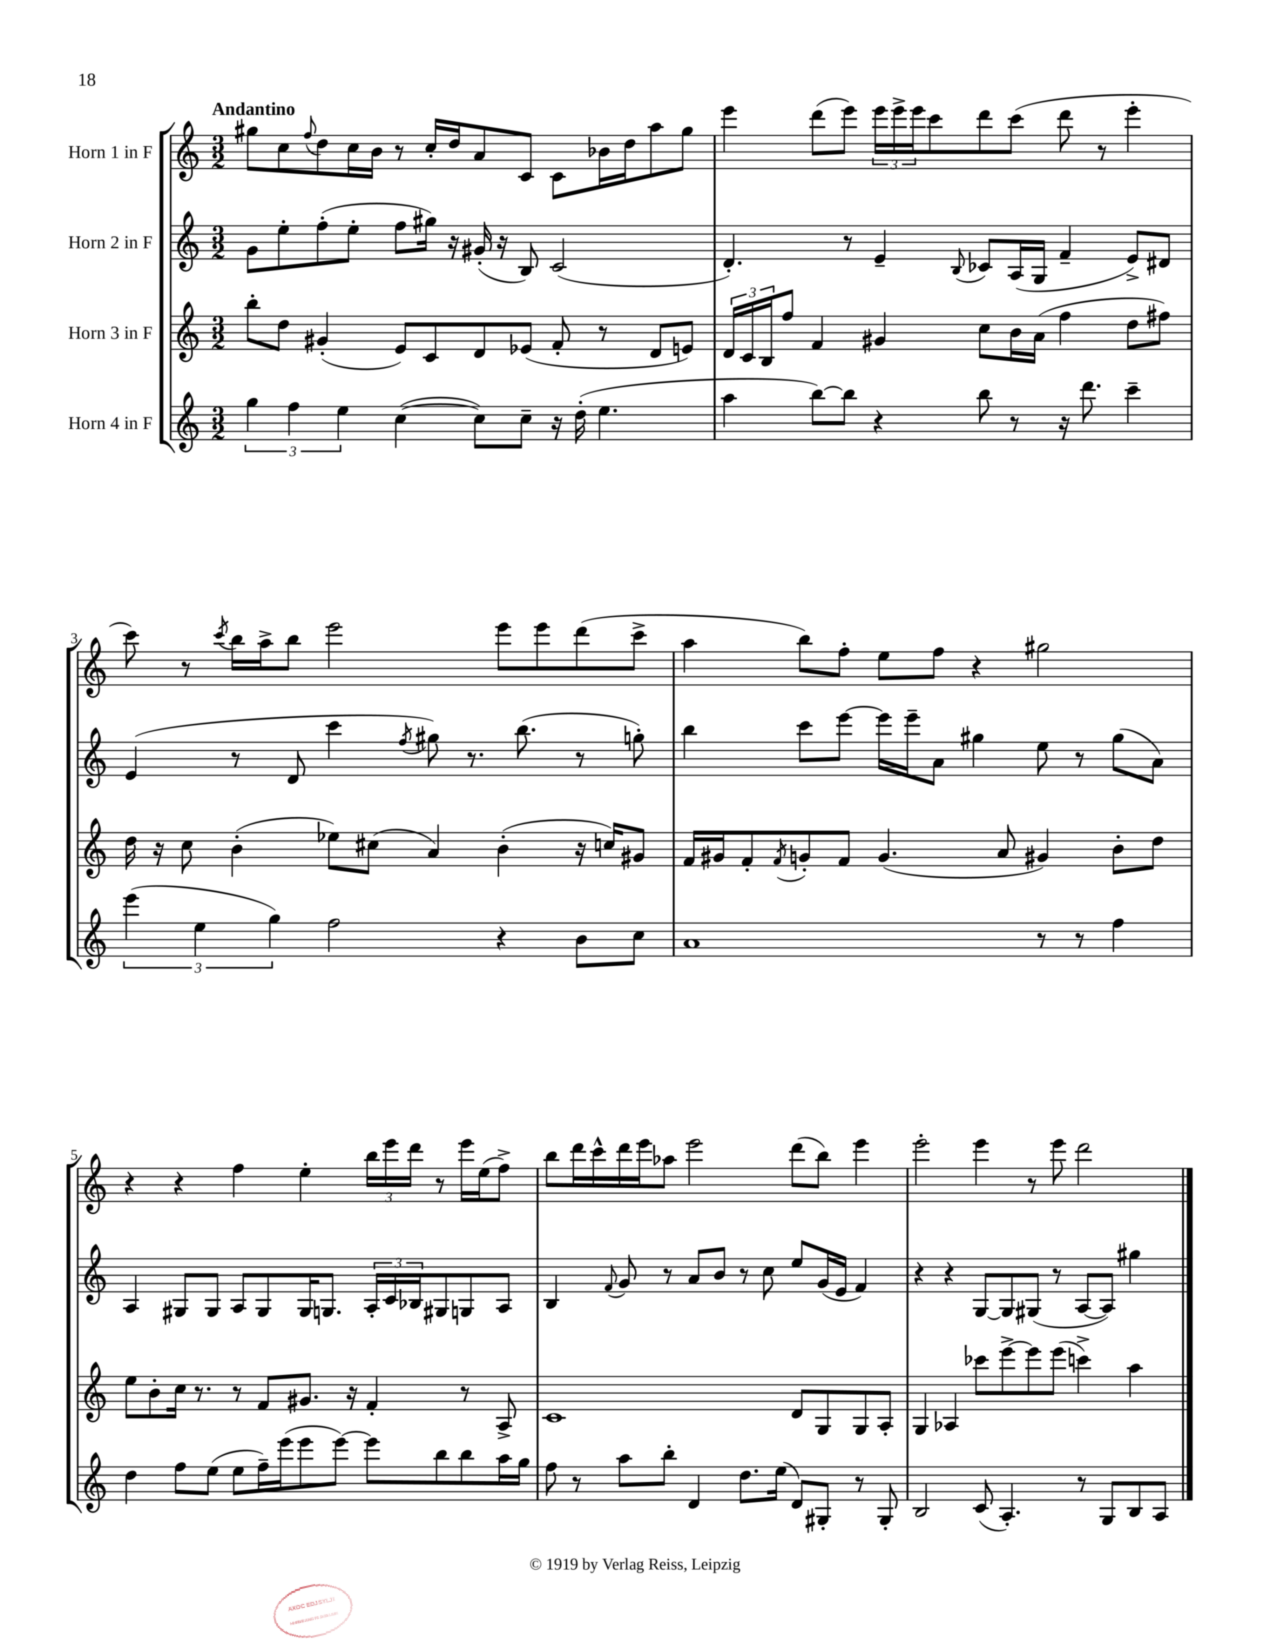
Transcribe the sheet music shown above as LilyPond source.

<<
\new StaffGroup <<
\new Staff = "s0" \with { instrumentName = "Horn 1 in F" } {
    \clef treble \key c \major \numericTimeSignature \time 3/2 \tempo "Andantino"
    gis''8 c''8 \appoggiatura { f''8 } d''8 c''16 b'16 r8 c''16-. d''16 a'8 c'8 c'8 bes'16 d''16 a''8 gis''8 |
    e'''4 d'''8( e'''8) \tuplet 3/2 { e'''16 e'''16-> e'''16 } c'''8 d'''8 c'''8( d'''8 r8 e'''4-. |
    c'''8) r8 \acciaccatura { c'''8 } b''16 a''16-> b''8 e'''2 e'''8 e'''8 d'''8( c'''8-> |
    a''4 b''8) f''8-. e''8 f''8 r4 gis''2 |
    r4 r4 f''4 e''4-. \tuplet 3/2 { b''16 e'''16 d'''16 } r8 e'''16 e''16( f''8->) |
    b''8 d'''16 c'''16-^ d'''16 e'''16 aes''8 e'''2 d'''8( b''8) e'''4 |
    e'''2-. e'''4 r8 e'''8 d'''2 \bar "|." |
}
\new Staff = "s1" \with { instrumentName = "Horn 2 in F" } {
    \clef treble \key c \major \numericTimeSignature \time 3/2
    g'8 e''8-. f''8-.( e''8-. f''8 gis''16) r16 gis'16-.( r16 b8) c'2( |
    d'4.-.) r8 e'4-- \appoggiatura { b8 } ces'8 a16( g16 f'4-- e'8->) dis'8 |
    e'4( r8 d'8 c'''4 \acciaccatura { f''8 } gis''8) r8. b''8.( r8 g''8-.) |
    b''4 c'''8 e'''8~ e'''16 e'''16-- a'8 gis''4 e''8 r8 gis''8( a'8) |
    a4 gis8 gis8 a8 gis8 gis16 g8. \tuplet 3/2 { a16-. c'16 bes16 } gis8 g8 a8 |
    b4 \appoggiatura { f'8 } g'8 r8 a'8 b'8 r8 c''8 e''8 g'16( e'16 f'4) |
    r4 r4 g8~ g8 gis8( r8 a8~ a8) gis''4 \bar "|." |
}
\new Staff = "s2" \with { instrumentName = "Horn 3 in F" } {
    \clef treble \key c \major \numericTimeSignature \time 3/2
    b''8-. d''8 gis'4-.( e'8) c'8 d'8 ees'8( f'8-. r8 d'8 e'8) |
    \tuplet 3/2 { d'16 c'16 b16 } f''8 f'4 gis'4 c''8 b'16 a'16( f''4 d''8 fis''8) |
    d''16 r16 c''8 b'4-.( ees''8) cis''8( a'4) b'4-.( r16 c''16) gis'8 |
    f'16 gis'16 f'8-. \acciaccatura { f'8 } g'8-. f'8 g'4.( a'8 gis'4) b'8-. d''8 |
    e''8 b'8-. c''16 r8. r8 f'8 gis'8. r16 f'4-. r8 a8-> |
    c'1 d'8 g8 g8 a8-. |
    g4 aes4 ces'''8 e'''8~-> e'''8 e'''8( c'''4->) a''4 \bar "|." |
}
\new Staff = "s3" \with { instrumentName = "Horn 4 in F" } {
    \clef treble \key c \major \numericTimeSignature \time 3/2
    \tuplet 3/2 { g''4 f''4 e''4 } c''4~( c''8) c''8-- r16 d''16-.( e''4. |
    a''4 b''8~) b''8 r4 b''8 r8 r16 d'''8. c'''4-- |
    \tuplet 3/2 { e'''4( e''4 g''4) } f''2 r4 b'8 c''8 |
    a'1 r8 r8 f''4 |
    d''4 f''8 e''8( e''8 f''16--) e'''16( e'''8 e'''8~) e'''8 b''8 b''8 a''16 g''16 |
    f''8 r8 a''8 b''8-. d'4 d''8. e''16( d'8) gis8-. r8 gis8-. |
    b2 c'8( a4.-.) r8 g8 b8 a8 \bar "|." |
}
>>
>>
